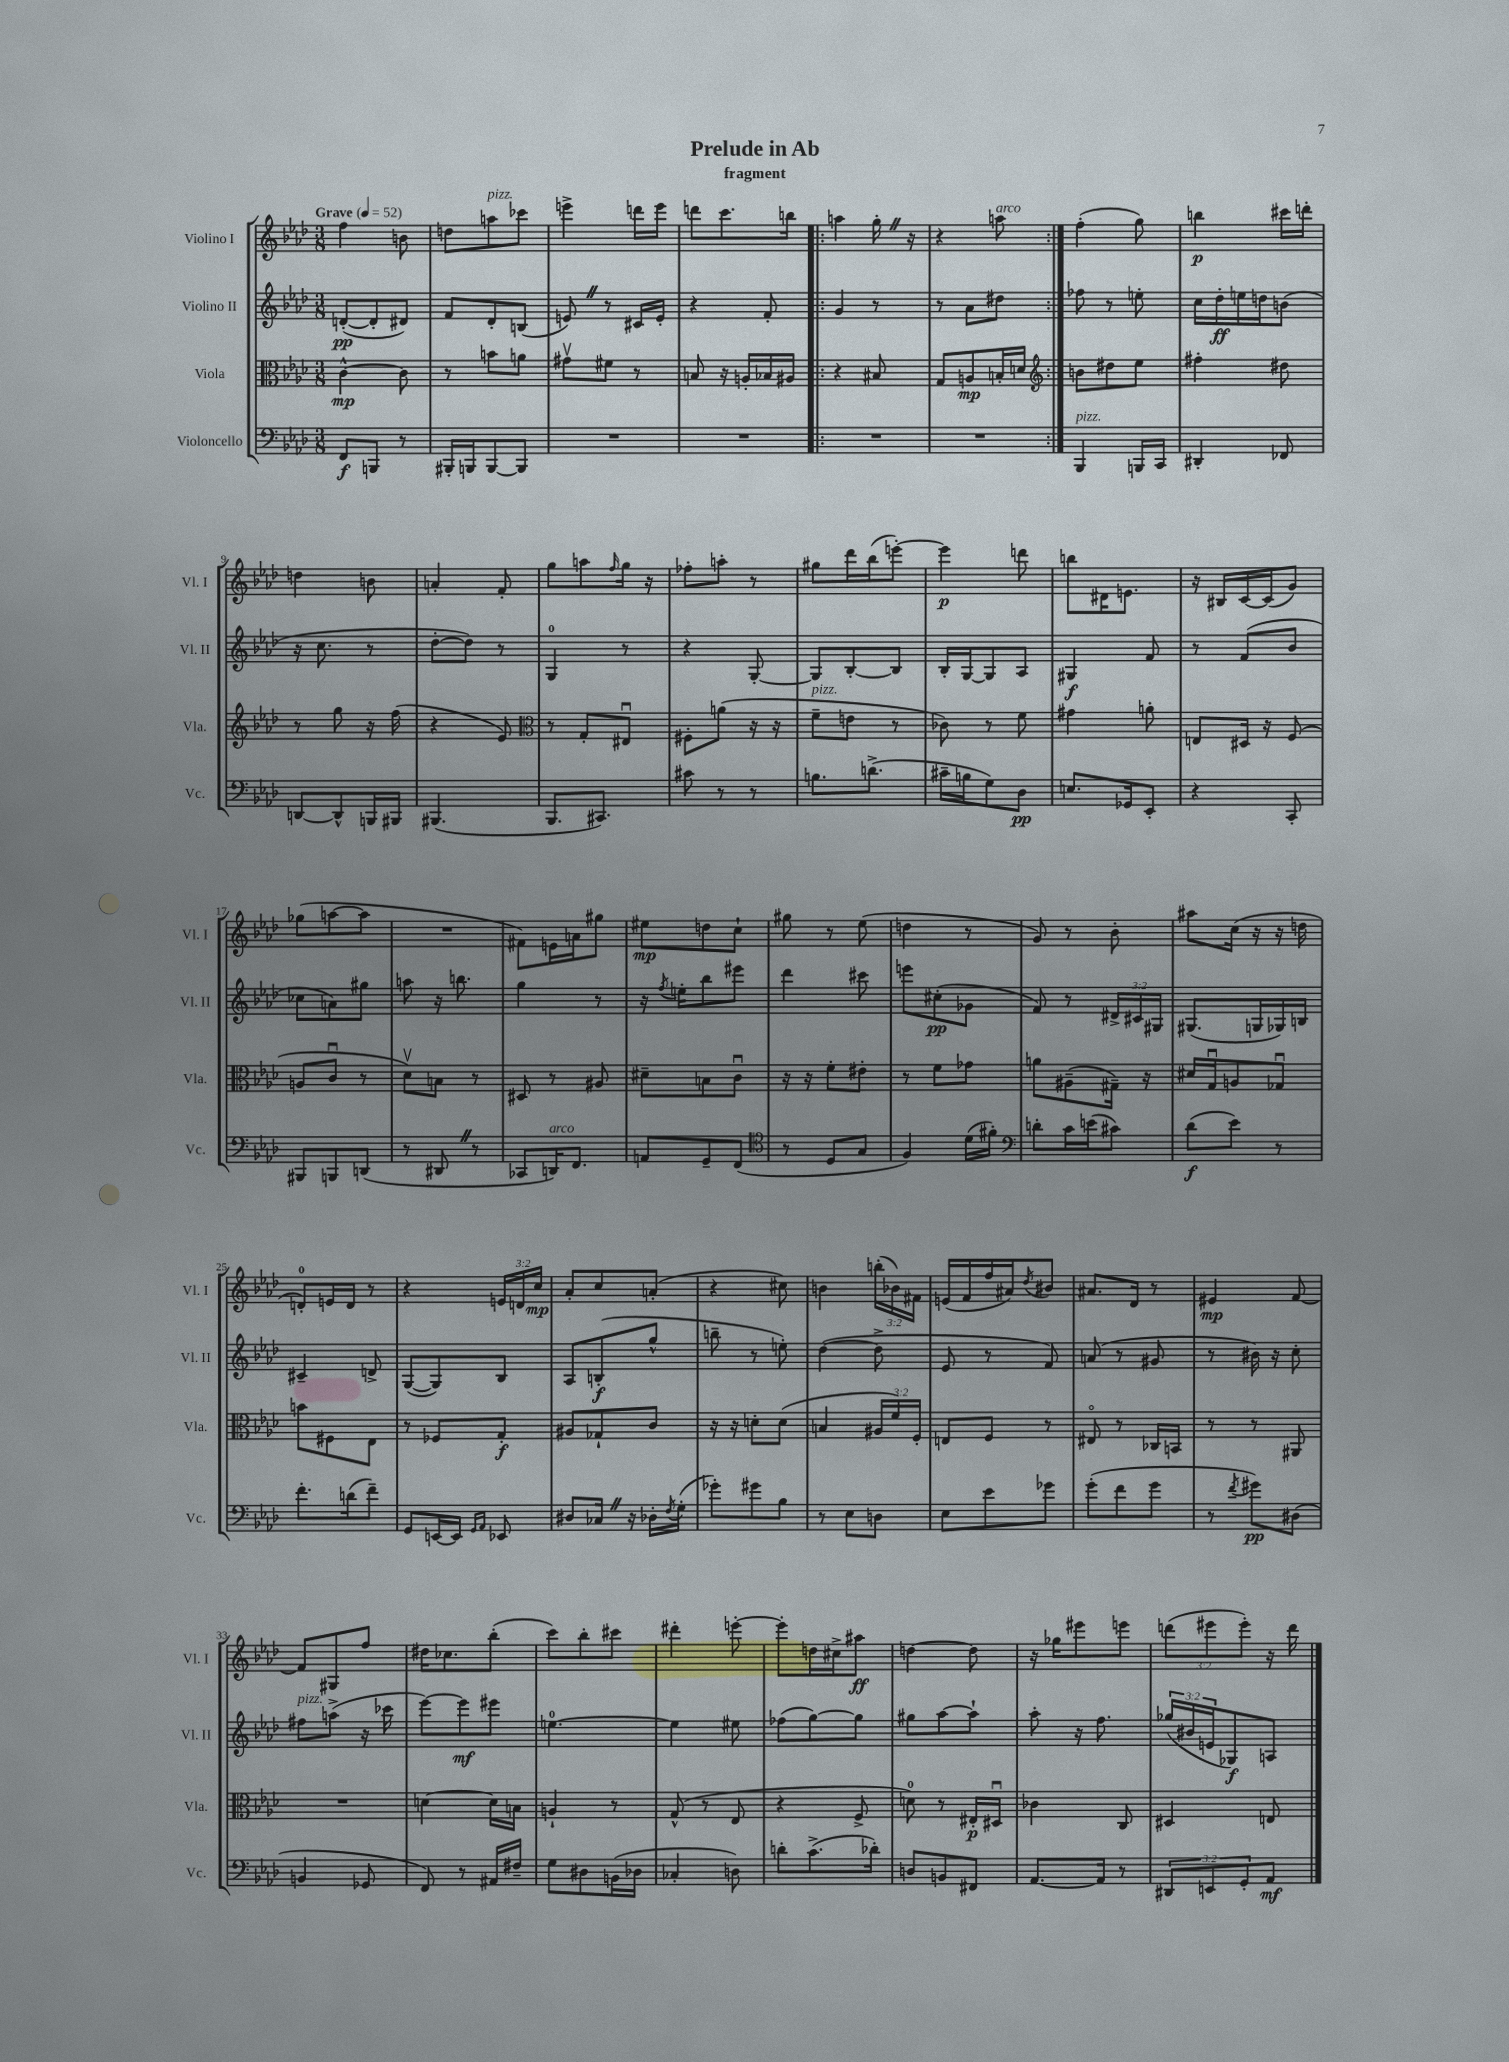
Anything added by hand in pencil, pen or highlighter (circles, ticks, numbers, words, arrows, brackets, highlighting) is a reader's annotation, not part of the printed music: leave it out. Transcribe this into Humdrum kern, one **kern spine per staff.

**kern	**dynam	**kern	**dynam	**kern	**dynam	**kern	**dynam
*part4	*part4	*part3	*part3	*part2	*part2	*part1	*part1
*staff4	*staff4	*staff3	*staff3	*staff2	*staff2	*staff1	*staff1
*I"Violoncello	*	*I"Viola	*	*I"Violino II	*	*I"Violino I	*
*I'Vc.	*	*I'Vla.	*	*I'Vl. II	*	*I'Vl. I	*
*clefF4	*	*clefC3	*	*clefG2	*	*clefG2	*
*k[b-e-a-d-]	*	*k[b-e-a-d-]	*	*k[b-e-a-d-]	*	*k[b-e-a-d-]	*
*M3/8	*	*M3/8	*	*M3/8	*	*M3/8	*
*MM52	*	*MM52	*	*MM52	*	*MM52	*
=1	=1	=1	=1	=1	=1	=1	=1
!	!	!	!	!	!	!LO:TX:a:B:t=Grave	!
8FF/L	f	[4c^^\	mp	([8dn'/L	pp	4ff\	.
8BBBn/J	.	.	.	8d'/]	.	.	.
8r	.	8c\]	.	8d#X/J)	.	8bn\	.
=2	=2	=2	=2	=2	=2	=2	=2
16BBB#X'/LL	.	8r	.	8f/L	.	8ddn\L	.
16BBBn/J	.	.	.	.	.	.	.
!	!	!	!	!	!	!LO:TX:a:i:t=pizz.	!
[8BBB/	.	8bn\L	.	8d-'/	.	8aan\	.
8BBB/J]	.	8an\J	.	(8Bn/J	.	8ccc-X\J	.
=3	=3	=3	=3	=3	=3	=3	=3
4.r	.	8g#Xv\L	.	8enZ/)	.	4eeen^\	.
.	.	8f#X\J	.	8r	.	.	.
.	.	8r	.	16c#X/LL	.	16dddn\LL	.
.	.	.	.	16e'/JJ	.	16eee\JJ	.
=4	=4	=4	=4	=4	=4	=4	=4
4.r	.	8Bn/	.	4r	.	8dddn\L	.
.	.	16r	.	.	.	8.ccc\	.
.	.	16An'/LL	.	.	.	.	.
.	.	16B-X/	.	8f'/	.	.	.
.	.	16A#X/JJ	.	.	.	16bbn\Jk	.
=5!|:	=5!|:	=5!|:	=5!|:	=5!|:	=5!|:	=5!|:	=5!|:
4.r	.	4r	.	4g/	.	4aan\	.
.	.	8B#X/	.	8r	.	16gg'Z\	.
.	.	.	.	.	.	16r	.
=6	=6	=6	=6	=6	=6	=6	=6
4.r	.	8G/L	.	8r	.	4r	.
.	.	8An/	mp	8a-\L	.	.	.
!	!	!	!	!	!	!LO:TX:a:i:t=arco	!
.	.	16Bn'/L	.	8dd#X\J	.	8aan\	.
.	.	16dn/JJ	.	.	.	.	.
=7:|!	=7:|!	=7:|!	=7:|!	=7:|!	=7:|!	=7:|!	=7:|!
*	*	*clefG2	*	*	*	*	*
!LO:TX:a:i:t=pizz.	!	!	!	!	!	!	!
4BBB-/	.	8bn\L	.	8ff-X\	.	(4ff'\	.
.	.	8dd#X\	.	8r	.	.	.
16BBBn/LL	.	8ee-\J	.	8een'\	.	8gg\)	.
16CC/JJ	.	.	.	.	.	.	.
=8	=8	=8	=8	=8	=8	=8	=8
4DD#X'/	.	4ff#X'\	.	16cc\LL	.	4bbn\	p
.	.	.	.	16dd-'\	ff	.	.
.	.	.	.	16een\	.	.	.
.	.	.	.	16ddn\J	.	.	.
8FF-X/	.	8dd#X\	.	(8bn\J	.	16ccc#X\LL	.
.	.	.	.	.	.	16dddn'\JJ	.
!!LO:LB:g=z
=9	=9	=9	=9	=9	=9	=9	=9
[8DDn/L	.	8r	.	16r	.	4ddn\	.
.	.	.	.	8.cc\	.	.	.
8DD^^/]	.	8gg\	.	.	.	.	.
16BBBn/L	.	16r	.	8r	.	8bn\	.
16BBB#X/JJ	.	(16ff\	.	.	.	.	.
=10	=10	=10	=10	=10	=10	=10	=10
(4.BBB#X/	.	4r	.	[8dd-'\L	.	4an'/	.
.	.	.	.	8dd-\J])	.	.	.
.	.	8e-/)	.	8r	.	8f'/	.
=11	=11	=11	=11	=11	=11	=11	=11
*	*	*clefC3	*	*	*	*	*
8.BBB-/L	.	8r	.	4G/	.	8gg\L	.
.	.	8G'/L	.	.	.	8aan\	.
8.CC#X/J)	.	.	.	.	.	.	.
.	.	.	.	.	.	16qqff/	.
.	.	8E#Xu/J	.	8r	.	16gg\Jk	.
.	.	.	.	.	.	16r	.
=12	=12	=12	=12	=12	=12	=12	=12
8c#X\	.	8F#X'\L	.	4r	.	8ff-X'\L	.
8r	.	(8an\J	.	.	.	8aan'\J	.
8r	.	16r	.	[8G'/	.	8r	.
.	.	16r	.	.	.	.	.
=13	=13	=13	=13	=13	=13	=13	=13
!	!	!LO:TX:a:i:t=pizz.	!	!	!	!	!
8.Bn\L	.	8f~\L	.	8G/L]	.	8gg#X\L	.
.	.	8en\J	.	[8B-'/	.	16ddd-\L	.
(8.dn^\J	.	.	.	.	.	(16bb-\J	.
.	.	8r	.	8B-/J]	.	[8eeen'\J)	.
=14	=14	=14	=14	=14	=14	=14	=14
16c#X~\LL	.	8c-X\)	.	16B-'/LL	.	4eee\]	p
16Bn\J	.	.	.	[16G/J	.	.	.
8G\)	.	8r	.	8G/]	.	.	.
8D-\J	pp	8f\	.	8A-/J	.	8dddn\	.
=15	=15	=15	=15	=15	=15	=15	=15
8.En/L	.	4g#X\	.	4G#X/	f	8bbn\L	.
.	.	.	.	.	.	16d#X\K	.
16GG-X/k	.	.	.	.	.	8.en\J	.
8EE-'/J	.	8an'\	.	8f/	.	.	.
=16	=16	=16	=16	=16	=16	=16	=16
4r	.	8En/L	.	8r	.	16r	.
.	.	.	.	.	.	16B#X/LL	.
.	.	16D#X/Jk	.	(8f/L	.	[16c/	.
.	.	16r	.	.	.	(16c/J]	.
8CC'/	.	(8F/	.	8b-/J	.	8g/J)	.
!!LO:LB:g=z
=17	=17	=17	=17	=17	=17	=17	=17
8BBB#X/L	.	8An/L	.	8cc-X\L	.	(8gg-X\L	.
8BBBn/	.	8cu/J	.	8an\)	.	[8aan\	.
(8DDn/J	.	8r	.	8gg#X\J	.	8aa\J]	.
=18	=18	=18	=18	=18	=18	=18	=18
8r	.	8d-v\L)	.	8aan\	.	4.r	.
8DD#XZ/	.	8Bn\J	.	16r	.	.	.
.	.	.	.	8.bbn\	.	.	.
8r	.	8r	.	.	.	.	.
=19	=19	=19	=19	=19	=19	=19	=19
8CC-X/L	.	8D#X/	.	4gg\	.	8f#X\L)	.
!LO:TX:a:i:t=arco	!	!	!	!	!	!	!
16DDn/K)	.	8r	.	.	.	16en\L	.
8.FF/J	.	.	.	.	.	16an\J	.
.	.	8A#X/	.	8r	.	8gg#X\J	.
=20	=20	=20	=20	=20	=20	=20	=20
8AAn/L	.	8d#X~\L	.	16r	.	8ee#X\L	mp
.	.	.	.	8qff/	.	.	.
.	.	.	.	16een'\KL	.	.	.
8GG~/	.	8Bn\	.	8bb-\	.	8ddn\	.
(8FF/J	.	8cu\J	.	8eee#X\J	.	8cc`\J	.
=21	=21	=21	=21	=21	=21	=21	=21
*clefC4	*	*	*	*	*	*	*
8r	.	16r	.	4ddd-\	.	8gg#X\	.
.	.	16r	.	.	.	.	.
8D-/L	.	8f'\L	.	.	.	8r	.
8G/J	.	8e#X'\J	.	8ccc#X\	.	(8ee-\	.
=22	=22	=22	=22	=22	=22	=22	=22
4F/)	.	8r	.	8eeen\L	.	4ddn\	.
.	.	8f\L	.	(8cc#X'\	pp	.	.
(16d-\LL	.	8g-X\J	.	8g-X\J	.	8r	.
16f#X'\JJ)	.	.	.	.	.	.	.
=23	=23	=23	=23	=23	=23	=23	=23
*clefF4	*	*	*	*	*	*	*
8dn'\L	.	8an\L	.	8f/)	.	8g/)	.
16c\L	.	(8A#X~\	.	8r	.	8r	.
(16en\J	.	.	.	.	.	.	.
8c#X\J)	.	16G#X~\Jk)	.	24d#X^/LL	.	8b-'\	.
.	.	.	.	24c#X/	.	.	.
.	.	16r	.	.	.	.	.
.	.	.	.	24G#X/JJ	.	.	.
=24	=24	=24	=24	=24	=24	=24	=24
(8d-\L	f	16d#X/LL	.	(8.G#X/L	.	8aa#X\L	.
.	.	16Gu/J	.	.	.	.	.
8e-\J)	.	8An/	.	.	.	(16cc\Jk	.
.	.	.	.	16Gn/L	.	16r	.
8r	.	8G-Xu/J	.	16G-X/)	.	16r	.
.	.	.	.	16Bn/JJ	.	16ddn\	.
!!LO:LB:g=z
=25	=25	=25	=25	=25	=25	=25	=25
8.f'\L	.	8bn\L	.	4c#X~/	.	8dn'/L)	.
.	.	8F#X\	.	.	.	16en/L	.
(16dn\k	.	.	.	.	.	16d/JJ	.
8f~\J)	.	8E-\J	.	8dn^/	.	8r	.
=26	=26	=26	=26	=26	=26	=26	=26
8GG/L	.	8r	.	([8G/L	.	4r	.
[16EEn/L	.	8F-X/L	.	8G/])	.	.	.
16EE/JJ]	.	.	.	.	.	.	.
16qqGG/LL	.	.	.	.	.	.	.
16qqAA-/JJ	.	.	.	.	.	.	.
8EE-X/	.	8G'/J	f	8B-/J	.	24en/LL	.
.	.	.	.	.	.	24dn/	.
.	.	.	.	.	.	24cc/JJ	mp
=27	=27	=27	=27	=27	=27	=27	=27
8D#X/L	.	8A#X/L	.	8A-/L	.	8a-'/L	.
16C-XZ/Jk	.	8G-X`/	.	(8Bn'/	f	8cc/	.
16r	.	.	.	.	.	.	.
16D-X'\LL	.	8c/J	.	8gg^^/J	.	(8an'/J	.
8qF/	.	.	.	.	.	.	.
(16G'\JJ	.	.	.	.	.	.	.
=28	=28	=28	=28	=28	=28	=28	=28
8g-X'\L)	.	16r	.	8bbn~\	.	4r	.
.	.	16r	.	.	.	.	.
8g#X\	.	8dn'\L	.	8r	.	.	.
8B-\J	.	(8d\J	.	8een'\)	.	8cc#X\)	.
=29	=29	=29	=29	=29	=29	=29	=29
8r	.	4Bn/	.	([4dd-\	.	4bn\	.
8E-\L	.	.	.	.	.	.	.
8Dn\J	.	24A#X/LL	.	8dd-^\]	.	(24bbn'\LL	.
.	.	24f/)	.	.	.	24b-X\)	.
.	.	24F'/JJ	.	.	.	24f#X\JJ	.
=30	=30	=30	=30	=30	=30	=30	=30
8E-\L	.	8En/L	.	8e-/	.	(16en/LL	.
.	.	.	.	.	.	16f/	.
8e-\	.	8F/J	.	8r	.	16ff/	.
.	.	.	.	.	.	16a#X/J)	.
.	.	.	.	.	.	8qdd-/	.
8g-X\J	.	8r	.	8f/)	.	8b#X/J	.
=31	=31	=31	=31	=31	=31	=31	=31
(8g'\L	.	8E#X/	.	(8an/	.	8.a#X/L	.
8f\	.	8r	.	8r	.	.	.
.	.	.	.	.	.	16d-/Jk	.
8g\J	.	16C-X/LL	.	8g#X/	.	8r	.
.	.	16BBn/JJ	.	.	.	.	.
=32	=32	=32	=32	=32	=32	=32	=32
8r	.	8r	.	8r	.	4e#X/	mp
8qf/	.	.	.	.	.	.	.
8g#X\L)	pp	8r	.	16b#X\)	.	.	.
.	.	.	.	16r	.	.	.
(8D#X\J	.	8AA#X/	.	8cc'\	.	[8f/	.
!!LO:LB:g=z
=33	=33	=33	=33	=33	=33	=33	=33
!	!	!	!	!LO:TX:a:i:t=pizz.	!	!	!
4BBn/	.	4.r	.	8ff#X\L	.	8f/L]	.
.	.	.	.	(8aan^\J	.	8G#X/	.
8GG-X/	.	.	.	16r	.	8ff/J	.
.	.	.	.	16ccc-X\	.	.	.
=34	=34	=34	=34	=34	=34	=34	=34
8FF/)	.	[4dn\	.	[8eee-\L)	.	16dd#X\KL	.
.	.	.	.	.	.	8.cc-X\	.
8r	.	.	.	8eee-\]	mf	.	.
16AA#X/LL	.	16d\LL]	.	8eee#X\J	.	(8bb-'\J	.
16F#X~/JJ	.	16Bn\JJ	.	.	.	.	.
=35	=35	=35	=35	=35	=35	=35	=35
8G\L	.	4An`/	.	[4.een\	.	8ccc\L)	.
8D#X\	.	.	.	.	.	8bb-'\	.
(16BBn\L	.	8r	.	.	.	8ccc#X\J	.
16D-X\JJ	.	.	.	.	.	.	.
=36	=36	=36	=36	=36	=36	=36	=36
4C-X'/	.	(8G^^/	.	4ee\]	.	4ddd#X'\	.
.	.	8r	.	.	.	.	.
8Dn\)	.	8E-/	.	8ee#X\	.	[8eeen'\	.
=37	=37	=37	=37	=37	=37	=37	=37
8dn'\L	.	4r	.	(8ff-X\L	.	8eee'\L]	.
(8.c^\	.	.	.	[8gg\)	.	16ddn\L	.
.	.	.	.	.	.	16cc#X^\J	.
.	.	8F^/	.	8gg\J]	.	8aa#X\J	ff
16d-X'\Jk)	.	.	.	.	.	.	.
=38	=38	=38	=38	=38	=38	=38	=38
8Dn/L	.	8dn\)	.	8gg#X\L	.	[4ddn\	.
8BBn/	.	8r	.	[8aa-\	.	.	.
8FF#X/J	.	16E#X'/LL	p	8aa-`\J]	.	8dd\]	.
.	.	16D#Xu/JJ	.	.	.	.	.
=39	=39	=39	=39	=39	=39	=39	=39
[8.AA-/L	.	4c-X\	.	8aa-'\	.	16r	.
.	.	.	.	.	.	16gg-X\KL	.
.	.	.	.	16r	.	8eee#X\	.
16AA-/Jk]	.	.	.	8.ff\	.	.	.
8r	.	8C/	.	.	.	8eeen\J	.
=40	=40	=40	=40	=40	=40	=40	=40
12DD#X/L	.	4D#X/	.	(24gg-X/LL	.	(12dddn\L	.
.	.	.	.	24b#X/	.	.	.
12EEn/	.	.	.	24en/J	.	12eee#X\	.
.	.	.	.	8G-X/)	f	.	.
12GG'/	.	.	.	.	.	12eee#'\J)	.
8AA-/J	mf	8En/	.	8An/J	.	16r	.
.	.	.	.	.	.	16ddd\	.
==	==	==	==	==	==	==	==
*-	*-	*-	*-	*-	*-	*-	*-
